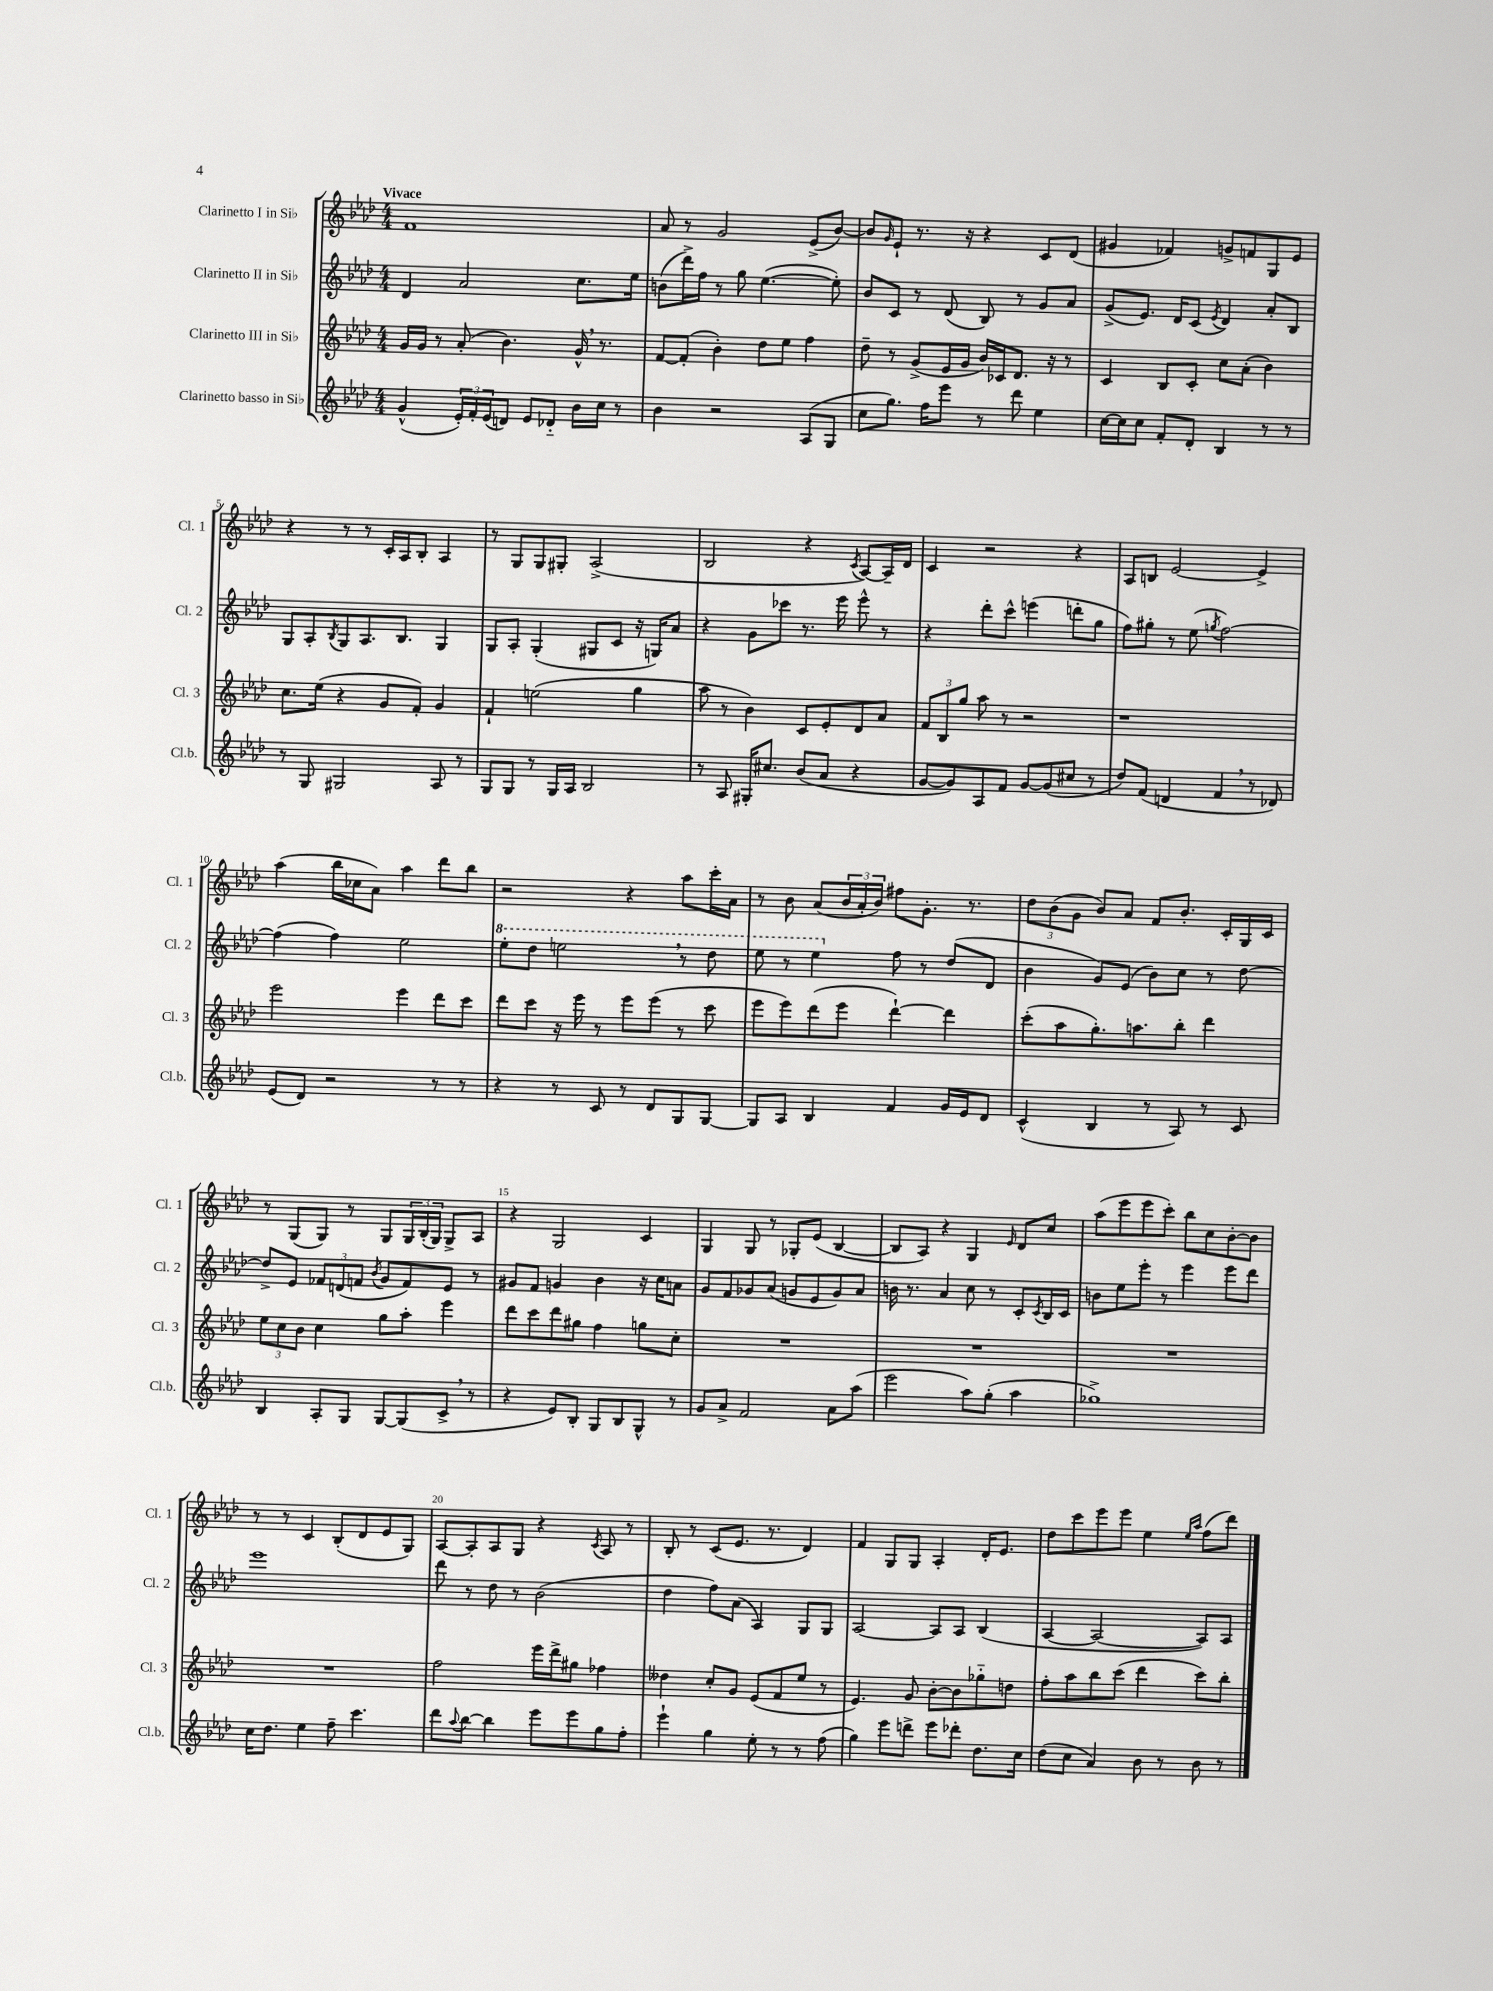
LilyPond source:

<<
\new StaffGroup <<
\new Staff = "s0" \with { instrumentName = "Clarinetto I in Sib" shortInstrumentName = "Cl. 1" } {
    \clef treble \key aes \major \numericTimeSignature \time 4/4 \tempo "Vivace"
    f'1 |
    aes'8 r8 g'2 ees'8->( bes'8~) |
    bes'8 \grace { g'16 } ees'8-! r8. r16 r4 c'8 des'8( |
    gis'4 fes'4) g'8-> f'8 g8 ees'8 |
    r4 r8 r8 c'16-. aes16 bes8-. aes4 |
    r8 g8 g8 gis8-. aes2->( |
    bes2 r4 \acciaccatura { c'8 } aes8~) aes16-- des'16 |
    c'4 r2 r4 |
    aes8 b8 ees'2~ ees'4-> |
    aes''4( bes''16 ces''16 aes'8) aes''4 des'''8 bes''8 |
    r2 r4 aes''8 c'''16-. aes'16 |
    r8 bes'8 aes'8( \tuplet 3/2 { bes'16 aes'16-. bes'16) } fis''8 g'8.-. r8. |
    \tuplet 3/2 { des''8 bes'8( g'8 } bes'8) aes'8 f'8 bes'8.-. c'16-. g16 c'16 |
    r8 g8( g8) r8 g8 \tuplet 3/2 { g16 bes16-.( g16) } g8-> aes8 |
    r4 g2 c'4 |
    g4 g8 r8 ges8-. ees'8( bes4~ |
    bes8 aes8) r4 g4 \grace { ees'16 } des'8 c''8 |
    aes''8( ees'''8 ees'''8 c'''8-.) bes''8 c''8 bes'8~-. bes'8 |
    r8 r8 c'4 bes8-.( des'8 ees'8 g8) |
    aes8~ aes8-. aes8 g8 r4 \acciaccatura { c'8 } aes8 r8 |
    bes8-. r8 c'8( ees'8. r8. des'4) |
    f'4 g8 g8 aes4-. des'16-. ees'8. |
    des''8 c'''8 ees'''8 ees'''8 ees''4 \grace { ees''16 aes''16 } f''8( des'''8) \bar "|." |
}
\new Staff = "s1" \with { instrumentName = "Clarinetto II in Sib" shortInstrumentName = "Cl. 2" } {
    \clef treble \key aes \major \numericTimeSignature \time 4/4
    des'4 aes'2 c''8. ees''16 |
    b'8( des'''16->) f''16 r8 g''8 ees''4.~( ees''8-.) |
    bes'8 c'8 r8 des'8( bes8) r8 g'8 aes'8 |
    g'8->( ees'8.) des'16 c'8( \acciaccatura { ees'8 } des'4) aes'8-. bes8 |
    g8 aes8-. \acciaccatura { bes8 } g8 aes8. bes8. g4 |
    g8 aes8-. g4-.( gis8 c'8 r16 g16) aes'8 |
    r4 g'8 ces'''8 r8. ees'''16 ees'''8-^ r8 |
    r4 des'''8-. c'''8-^ e'''4( d'''8-. g''8 |
    f''8) gis''8-. r8 ees''8( \acciaccatura { g''8 } f''2~) |
    f''4( f''4) ees''2 |
    \ottava #1 ees'''8-. des'''8 e'''2 \breathe r8 des'''8 |
    ees'''8 r8 ees'''4 \ottava #0 f''8 r8 des''8( des'8 |
    bes'4 g'8) ees'8( bes'8) c''8 r8 des''8~ |
    des''8-> ees'8 \tuplet 3/2 { fes'8 d'8( f'8 } \acciaccatura { bes'8 } g'8 f'8) ees'8 r8 |
    gis'8 f'8 g'4 bes'4 r16 c''16 a'8 |
    g'8 f'8 ges'8 aes'8( g'8 ees'8 g'8) aes'8 |
    b'16 r8. aes'4 c''8 r8 c'8-. \acciaccatura { c'8 } bes16 c'16 |
    b'8 ees''8 ees'''8-. r8 ees'''4 ees'''8 des'''8 |
    ees'''1 |
    des'''8 r8 des''8 r8 bes'2( |
    des''4 f''8) aes'8( aes4) g8 g8 |
    aes2~ aes8 aes8 bes4( |
    aes4~ aes2~ aes8) aes8 \bar "|." |
}
\new Staff = "s2" \with { instrumentName = "Clarinetto III in Sib" shortInstrumentName = "Cl. 3" } {
    \clef treble \key aes \major \numericTimeSignature \time 4/4
    g'16 g'16 r8 aes'8-.( bes'4.) g'16-^ \breathe r8. |
    f'8~ f'8-.( bes'4-.) des''8 ees''8 f''4 |
    des''8-- r8 g'8->( ees'16 g'16 bes'16) ces'16 des'8. r16 r8 |
    c'4 bes8 c'8-. c''8 aes'8-.( bes'4) |
    c''8. ees''16( r4 g'8 f'8-.) g'4 |
    f'4-! e''2( g''4 |
    aes''8 r8 bes'4) c'8 ees'8-. des'8 aes'8 |
    \tuplet 3/2 { f'8 bes8 g''8 } aes''8 r8 r2 |
    r1 |
    ees'''2 ees'''4 des'''8 c'''8 |
    des'''8 c'''8 r16 ees'''16 r8 ees'''8 ees'''8( r8 c'''8 |
    ees'''8 ees'''8) des'''8( ees'''8 des'''4~-!) des'''4 |
    c'''8-.( aes''8 g''8.-.) a''8. bes''8-. des'''4 |
    \tuplet 3/2 { ees''8 c''8 bes'8 } c''4 g''8 aes''8-. ees'''4 |
    des'''8 c'''8 des'''8 gis''8 f''4 g''8 c''8-. |
    R1 |
    R1 |
    R1 |
    R1 |
    f''2 ees'''16 des'''16-> gis''8 fes''4 |
    deses''4 c''8-. g'8 ees'8( f'8 ees''8 r8 |
    ees'4.) g'8 bes'8~-. bes'8 ges''8-_ d''8 |
    f''8-. aes''8 bes''8 c'''8( des'''4 c'''8) bes''8-. \bar "|." |
}
\new Staff = "s3" \with { instrumentName = "Clarinetto basso in Sib" shortInstrumentName = "Cl.b." } {
    \clef treble \key aes \major \numericTimeSignature \time 4/4
    g'4-^( \tuplet 3/2 { ees'16-.) f'16-. ees'16( } d'8) ees'8 des'8-_ bes'16 c''16 r8 |
    bes'4 r2 aes8( g8 |
    c''8 g''8.) f''16 ees'''8 r8 des'''8 ees''4 |
    c''16~ c''16 c''8 f'8-. des'8-. bes4 r8 r8 |
    r8 g8 gis2 aes8 r8 |
    g8 g8 r8 g16 aes16 bes2 |
    r8 aes8 gis16-. cis''8. bes'8( aes'8 r4 |
    g'8~ g'8) aes8 f'8 g'8~ g'8( cis''8 r8 |
    des''8) f'8( d'4 f'4 \breathe r8 des'8) |
    ees'8( des'8) r2 r8 r8 |
    r4 r8 c'8 r8 des'8 g8 g8~ |
    g8 aes8 bes4 f'4 g'16 ees'16 des'8 |
    c'4-^( bes4 r8 aes8) r8 c'8 |
    bes4 aes8-. g8 g8~ g8( c'8-> \breathe r8 |
    r4 ees'8) bes8-. g8 bes8 g8-^ r8 |
    g'8 aes'8-> f'2 aes'8 aes''8( |
    ees'''2 aes''8) g''8-.( aes''4 |
    ges''1->) |
    c''16 des''8. ees''4 f''8-- c'''4. |
    des'''8 \appoggiatura { aes''8 } bes''8~ bes''4 ees'''8 ees'''8 g''8 f''8-. |
    ees'''4-! g''4 ees''8-. r8 r8 f''8( |
    g''4) ees'''8 d'''8-> ees'''8 des'''8-. des''8. c''16 |
    des''8( c''8 aes'4) bes'8 r8 bes'8 r8 \bar "|." |
}
>>
>>
\layout { \context { \Score \override BarNumber.break-visibility = ##(#f #t #t) barNumberVisibility = #(every-nth-bar-number-visible 5) } }
